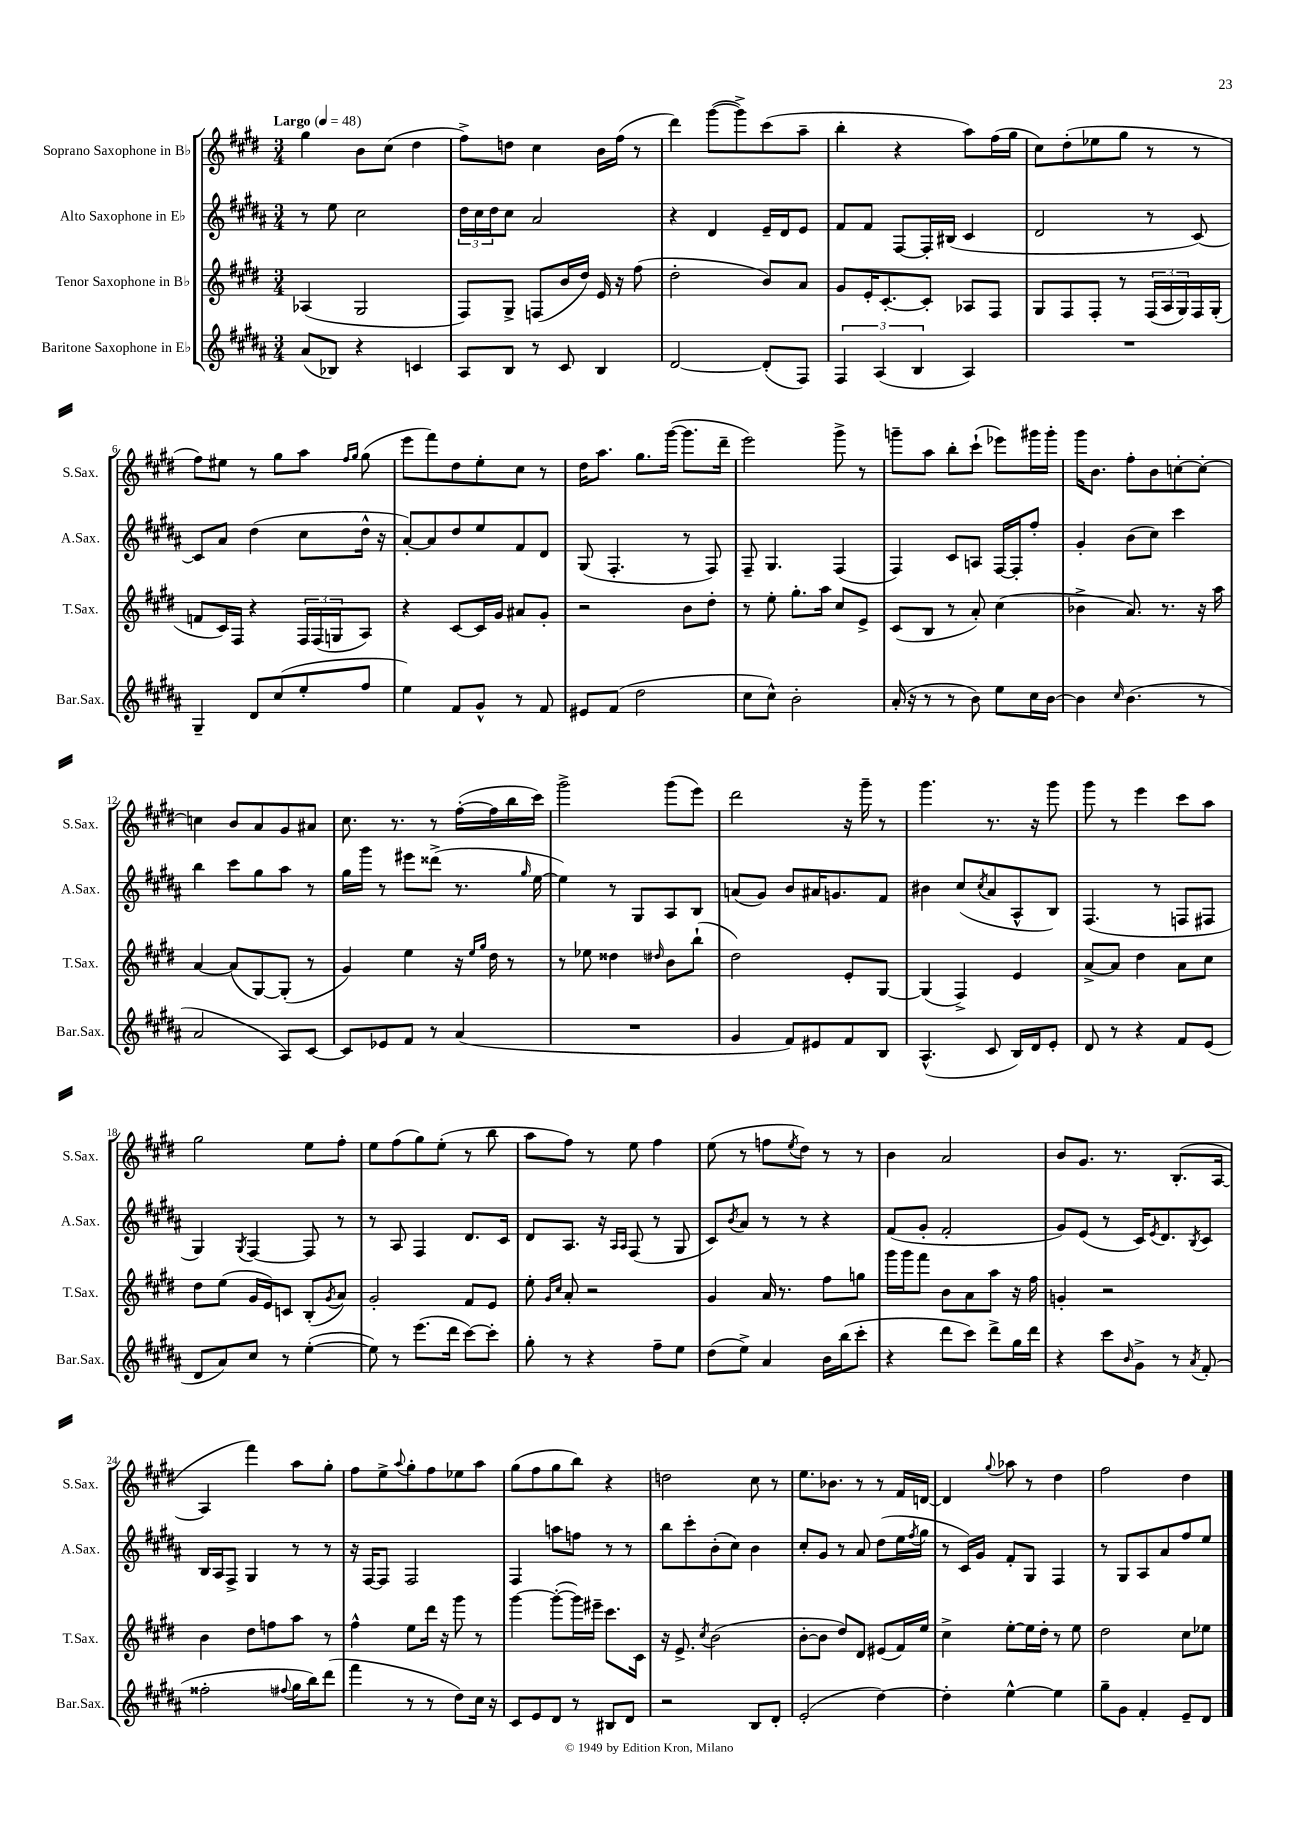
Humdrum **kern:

**kern	**kern	**kern	**kern
*staff4	*staff3	*staff2	*staff1
*clefG2	*clefG2	*clefG2	*clefG2
*k[f#c#g#d#a#]	*k[f#c#g#d#]	*k[f#c#g#d#a#]	*k[f#c#g#d#]
*M3/4	*M3/4	*M3/4	*M3/4
*MM48	*MM48	*MM48	*MM48
(8a#	(4A-	8r	4gg#
8B-)	.	8ee	.
4r	2G#	2cc#	8b
.	.	.	(8cc#
4c	.	.	4dd#
=	=	=	=
8A#	8F#)	24dd#	8ff#^)
.	.	24cc#	.
.	.	24dd#	.
8B	8G#^	8cc#	8dd
8r	(8F	2a#	4cc#
8c#	16b	.	.
.	16dd#)	.	.
4B	16e	.	16b
.	16r	.	(16ff#
.	(8ff#	.	8r
=	=	=	=
[2d#	2dd#'	4r	4ddd#)
.	.	4d#	([8ggg#
.	.	.	8ggg#^])
(8d#']	8b)	16e~	(8ccc#
.	.	16d#	.
8F#)	8a	8e	8aa~
=	=	=	=
6F#	8g#	8f#	4bb'
.	16e'	8f#	.
(6A#	.	.	.
.	[8.c#'	.	.
.	.	[8F#	4r
6B	.	.	.
.	8c#']	16F#']	.
.	.	(16B#	.
4A#)	8A-	4c#	8aa)
.	8F#	.	(16ff#
.	.	.	16gg#
=	=	=	=
2.r	8G#	2d#	8cc#)
.	8F#	.	(8dd#'
.	8F#'	.	8ee-
.	8r	.	8gg#
.	(24F#	8r	8r
.	24A	.	.
.	24G#)	.	.
.	16F#	[8c#)	8r
.	(16G#'	.	.
=	=	=	=
4G#~	8f	8c#]	8ff#)
.	16c#)	8a#	8ee#
.	16F#	.	.
8d#	4r	(4dd#	8r
(8cc#	.	.	8gg#
8ee'	24F#	8cc#	8aa
.	(24F#	.	.
.	24G	.	.
.	.	.	16qqff#
.	.	.	16qqgg#
8ff#	8A)	16dd#^^	(8gg#
.	.	16r	.
=	=	=	=
4ee)	4r	[8a#')	8eee
.	.	8a#]	8fff#)
8f#	[8c#	8dd#	8dd#
8g#^^	16c#]	8ee	8ee'
.	16g#	.	.
8r	8a#	8f#	8cc#
8f#	8g#'	8d#	8r
=	=	=	=
8e#	2r	(8G#	16dd#
.	.	.	8.aa
(8f#	.	4.F#'	.
2dd#	.	.	8.gg#
.	.	.	([16ggg#
.	8b	8r	8.ggg#]
.	8dd#'	8F#)	.
.	.	.	16ddd#~
=	=	=	=
8cc#	8r	8F#~	2eee)
8cc#^^)	8ee'	4.G#	.
2b'	8.gg#'	.	.
.	16aa	.	.
.	8cc#	(4F#	8ggg#^
.	8e^	.	8r
=	=	=	=
(16a#'	(8c#	4F#)	8ggg~
16r	.	.	.
8r	8B	.	8aa
8r	8r	8c#	8bb'
8b)	8a')	8A	(8ccc#`
8ee	(4cc#	[16F#	8eee-)
.	.	16F#']	.
16cc#	.	8ff#'	16ggg#
[16b	.	.	16ggg#'
=	=	=	=
4b]	4b-^	4g#'	16ggg#
.	.	.	8.b
16qqcc#	.	.	.
(4.b	8.a)	(8b	8ff#'
.	.	8cc#)	8b
.	8.r	.	.
.	.	4ccc#	[8cc'
8r	16r	.	8cc'_
.	16aa	.	.
=	=	=	=
2a#	[4a	4bb	4cc]
.	(8a]	8ccc#	8b
.	[8G#)	8gg#	8a
8A#)	(8G#']	8aa#	8g#
[8c#	8r	8r	8a#
=	=	=	=
8c#]	4g#)	16gg#	8.cc#
.	.	16ggg#	.
8e-	.	8r	.
.	.	.	8.r
8f#	4ee	8eee#	.
8r	.	(8ddd##^	8r
(4a#	16r	8.r	([16ff#'
.	16qqee	.	.
.	16qqgg#	.	.
.	16dd#	.	16ff#]
.	8r	.	16bb
.	.	16qqgg#	.
.	.	[16ee	16ccc#)
=	=	=	=
2.r	8r	4ee])	2ggg#^
.	8ee-	.	.
.	4dd##	8r	.
.	.	8G#	.
.	16qqdd#	.	.
.	8b	8A#	(8ggg#
.	(8bb`	8B	8eee)
=	=	=	=
4g#	2dd#)	(8a	2ddd#
.	.	8g#)	.
8f#)	.	8b	.
8e#	.	16a#	.
.	.	8.g	.
8f#	8e'	.	16r
.	.	.	16ggg#~
8B	[8G#	8f#	8r
=	=	=	=
(4.A#^^	(4G#]	4b#	4.ggg#
.	4F#^)	(8cc#	.
.	.	8qcc#	.
8c#	.	8a#	8.r
16B)	4e	8A#^^	.
16d#	.	.	16r
8e'	.	8B)	8ggg#
=	=	=	=
8d#	[8a^	(4.F#	8ggg#
8r	8a]	.	8r
4r	4dd#	.	4eee
.	.	8r	.
8f#	8a	8F	8ccc#
(8e	8cc#	8F#	8aa
=	=	=	=
8d#	8dd#	4G#)	2gg#
8a#)	(8ee	.	.
.	.	8qG#	.
8cc#	16g#	[4F#	.
.	16e)	.	.
8r	8c	.	.
([4ee'	(8B'	8F#]	8ee
.	8qg#	.	.
.	8a)	8r	8ff#'
=	=	=	=
8ee])	2g#'	8r	8ee
8r	.	8A#	(8ff#
(8.eee	.	4F#	8gg#)
.	.	.	(8ee'
16ddd#	.	.	.
[8ccc#)	8f#	8.d#	8r
8ccc#']	8e	.	8bb
.	.	16c#	.
=	=	=	=
8gg#'	8ee'	8d#	8aa
.	16qqg#	.	.
.	16qqcc#	.	.
8r	8a'	8.A#	8ff#)
4r	2r	.	8r
.	.	16r	.
.	.	16qqA#	.
.	.	16qqA#	.
.	.	(8F#	8ee
8ff#~	.	8r	4ff#
8ee	.	8G#	.
=	=	=	=
(8dd#	4g#	8c#)	(8ee
.	.	8qb	.
8ee^)	.	8a#	8r
4a#	16a	8r	8ff
.	8.r	.	.
.	.	.	8qee
.	.	8r	8dd#)
16b	8ff#	4r	8r
(16bb	.	.	.
8ccc#'	8gg	.	8r
=	=	=	=
4r	16ggg#	(8f#	4b
.	16ggg#	.	.
.	8fff#	8g#'	.
8ddd#	8b	2f#'	2a
8ccc#)	8a	.	.
8ddd#^	8aa	.	.
16gg#	16r	.	.
16ddd#	16ff#	.	.
=	=	=	=
4r	4g'	8g#)	8b
.	.	(8e	8.g#
8ccc#	2r	8r	.
.	.	.	8.r
16qqb	.	.	.
8g#^	.	16c#)	.
.	.	8qe	.
.	.	8.d#	.
8r	.	.	(8.B'
8qa#	.	8qB	.
(8f#'	.	8c#	.
.	.	.	[16A
=	=	=	=
2ff##'	4b	16B	4A]
.	.	16A#	.
.	.	8F#^	.
.	8dd#	4G#	4fff#)
.	8ff	.	.
8qqff#	.	.	.
16gg#	8aa	8r	8aa
16bb)	.	.	.
(8ddd#	8r	8r	8gg#'
=	=	=	=
4fff#	4ff#^^	16r	8ff#
.	.	[16F#	.
.	.	8F#]	8ee^
.	.	.	8qqaa
8r	8ee	2F#	8gg#'
8r	16ddd#	.	8ff#
.	16r	.	.
8dd#)	8ggg#	.	8ee-
16cc#	8r	.	8aa
16r	.	.	.
=	=	=	=
8c#	[4ggg#	4F#	(8gg#
8e	.	.	8ff#
8d#	(8ggg#'_	8aa	8gg#
8r	16ggg#])	8ff	8bb)
.	16eee#~	.	.
8B#	8.ccc#	8r	4r
8d#	.	8r	.
.	16c#	.	.
=	=	=	=
2r	16r	8bb	2dd
.	8.e^	.	.
.	.	8ccc#'	.
.	8qcc#	.	.
.	(2b	(8b'	.
.	.	8cc#)	.
8B	.	4b	8cc#
8d#'	.	.	8r
=	=	=	=
(2e'	[8b'	8cc#'	8.ee
.	8b]	8g#	.
.	.	.	8.b-
.	8dd#)	8r	.
.	8d#	8a#	8r
[4dd#)	(8e#	(8dd#	8r
.	16f#)	16ee	16f#
.	.	8qff#	.
.	16ee	16gg#	[16d
=	=	=	=
4dd#']	4cc#^	8r	4d]
.	.	16c#)	.
.	.	16g#	.
.	.	.	8qqgg#
[4ee^^	[8ee'	8f#'	8aa-
.	16ee]	8G#	8r
.	16dd#'	.	.
4ee]	8r	4F#	4dd#
.	8ee	.	.
=	=	=	=
8gg#~	2dd#	8r	2ff#
8g#	.	8G#	.
4f#'	.	8A#	.
.	.	8a#	.
8e~	8cc#	8ff#	4dd#
8d#	8ee-	8ee	.
==	==	==	==
*-	*-	*-	*-
